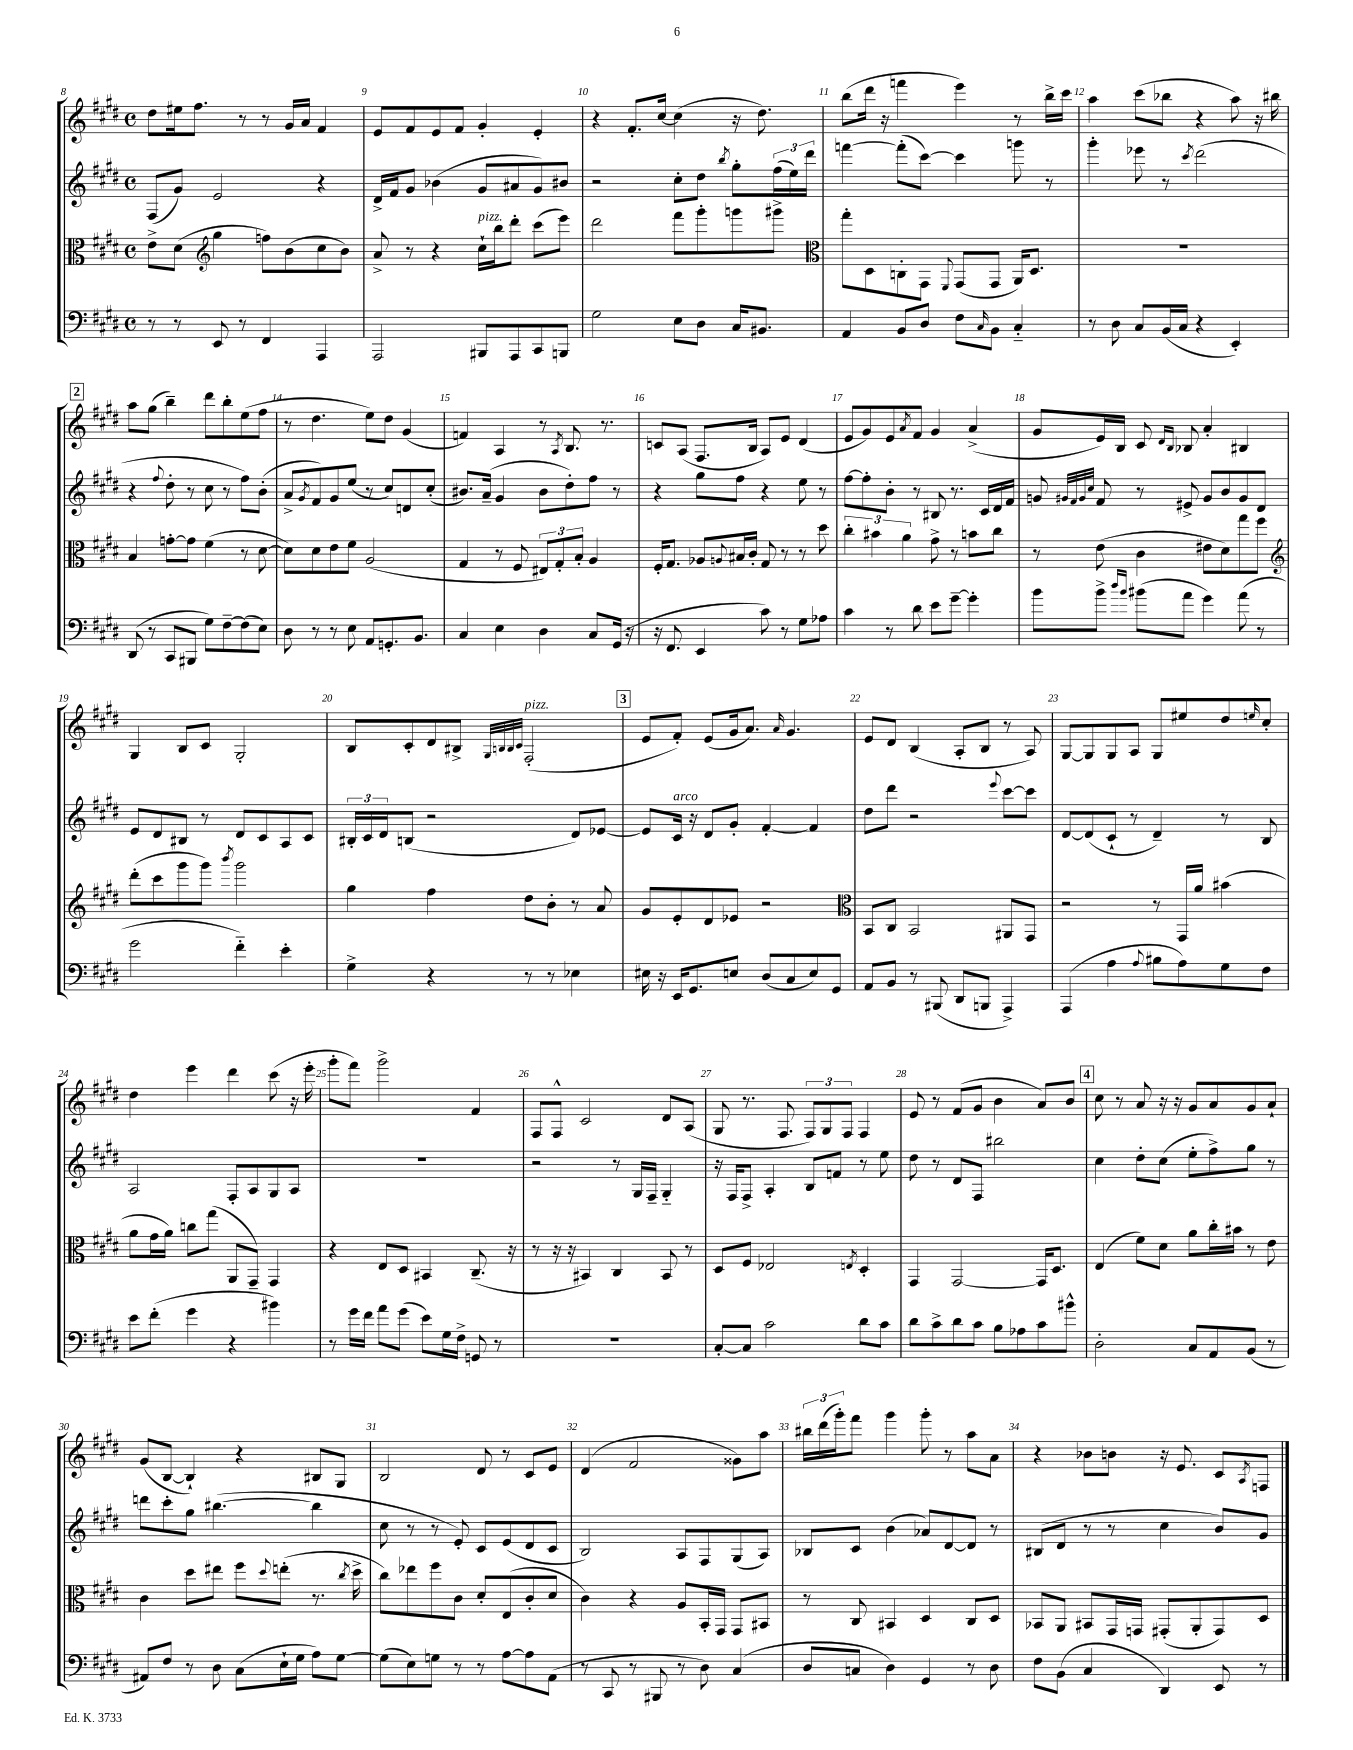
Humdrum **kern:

**kern	**kern	**kern	**kern
*staff4	*staff3	*staff2	*staff1
*clefF4	*clefC3	*clefG2	*clefG2
*k[f#c#g#d#]	*k[f#c#g#d#]	*k[f#c#g#d#]	*k[f#c#g#d#]
*M4/4	*M4/4	*M4/4	*M4/4
*met(c)	*met(c)	*met(c)	*met(c)
8r	8e^	(8F#	8dd#
8r	(8d#	8g#)	16ee#
.	.	.	8.ff#
*	*clefG2	*	*
8EE	4gg#	2e	.
8r	.	.	8r
4FF#	8ff)	.	8r
.	(8b	.	16g#
.	.	.	16a
4AAA	8cc#	4r	4f#
.	8b)	.	.
=	=	=	=
2AAA	8a^	16d#^	8e
.	.	16f#	.
.	8r	8g#	8f#
.	4r	(4b-	8e
.	.	.	8f#
8BBB#	16cc#`	8g#	4g#'
.	16bb	.	.
8AAA	8ddd#'	8a#	.
8CC#	(8ccc#	8g#)	4e'
8BBB	8eee)	8b#	.
=	=	=	=
2G#	2ddd#	2r	4r
.	.	.	8.f#'
.	.	.	[16cc#
8E	8fff#	8cc#'	(4cc#]
8D#	8ggg#'	8dd#	.
.	.	8qbb	.
16C#	8ggg	8gg#'	16r
8.BB#	.	.	8.dd#)
.	8ggg#^	(24ff#	.
.	.	24ee)	.
.	.	24ddd#	.
=	=	=	=
*	*clefC3	*	*
4AA	8gg#'	[4fff	(8bb
.	8D#	.	16ddd#
.	.	.	16r
8BB	8C'	(8fff']	4fff
8D#	8GG#	[8ccc#)	.
.	8qqFF#	.	.
8F#	(8GG#	4ccc#]	4eee)
16qqC#	.	.	.
8BB	8GG#	.	.
4C#'~	16AA)	8ggg	8r
.	8.D#	.	.
.	.	8r	16bb^
.	.	.	16ccc#
=	=	=	=
8r	1r	4ggg#'	4aa
8D#	.	.	.
8C#	.	8eee-	(8ccc#
(16BB	.	8r	8bb-
16C#	.	.	.
.	.	8qccc#	.
4r	.	(2ddd#	4r
4EE')	.	.	8aa)
.	.	.	16r
.	.	.	16bb#
=	=	=	=
(8DD#	4B	4r	8aa
8r	.	.	(8gg#
.	.	8qqff#	.
8CC#	[8g'	8dd#'	4bb~)
8BBB#	8g]	8r	.
8G#)	(4f#	8cc#	8ddd#
[8F#~	.	8r	8bb'
(8F#]	8r	8ff#)	(8ee
8E)	[8d#	(8b'	8ff#
=	=	=	=
8D#	8d#])	8a^	8r
.	.	8qg#	.
8r	8d#	8f#)	4.dd#
8r	8e	8g#	.
8E	8f#	(8ee	.
8AA	(2A	8r	8ee)
8.GG'	.	8cc#)	8dd#
.	.	8d	(4g#
8.BB	.	.	.
.	.	(8cc#'	.
=	=	=	=
4C#	4G#	8.b#)	4f)
.	.	(16a~	.
4E	8r	4g#	4A
.	8F#	.	.
4D#	12E#)	8b#	8r
.	12G#'	.	.
.	.	.	8qA
.	.	8dd#')	8.B
.	12B'	.	.
8C#	4A	8ff#	.
.	.	.	8.r
(16GG#	.	8r	.
16r	.	.	.
=	=	=	=
16r	16F#'	4r	8c
8.FF#	8.G#	.	.
.	.	.	(8A
4EE	8A-	8gg#	8.F#
.	8qqA	.	.
.	16B#	8ff#	.
.	16c#'	.	16B
8c#)	8G#	4r	8A)
8r	8r	.	8e
8G#	8r	8ee	(4d#
8A-	8dd#	8r	.
=	=	=	=
4c#	6cc#'	[8ff#	8e
.	.	8ff#']	8g#)
.	6b#	.	.
8r	.	8b'	8e
.	6a	.	.
.	.	.	8qa
8d#	.	8r	8f#
8e	8g#^	8B#	4g#
[8g#~	8r	8.r	.
4g#']	8b	.	(4a^
.	.	16c#	.
.	8cc#	16d#	.
.	.	16f#	.
=	=	=	=
8b	8r	8g	8g#
.	.	32qqg#	.
.	.	32qqf#	.
.	.	32qqg#	.
.	.	32qqcc#	.
8b^	(8e	8f#	16e)
.	.	.	16B
16qqdd#	.	.	.
16qqb	.	.	.
(8b#	4c#	8r	8c#
.	.	.	16qqd#
.	.	.	16qqB
8a	.	8e#^	8B-
4g#)	8e#	8g#	4a'
.	8d#)	8b	.
(8a	8gg#	8g#	4B#
8r	8ff#	8d#	.
=	=	=	=
*	*clefG2	*	*
2g#	(8ddd#'	8e	4G#
.	8ccc#	8d#	.
.	8ggg#	8B#	8B
.	8ggg#)	8r	8c#
.	8qbbb	.	.
4f#'~)	2ggg#	8d#	2G#'
.	.	8c#	.
4e'	.	8A	.
.	.	8c#	.
=	=	=	=
4G#^	4gg#	24B#'	8B
.	.	24c#	.
.	.	24d#	.
.	.	(8B	8c#'
4r	4ff#	2r	8d#
.	.	.	8B#^
.	.	.	32qqG#
.	.	.	32qqB
.	.	.	32qqB
.	.	.	32qqc#
8r	8dd#	.	(2F#'
8r	8b'	.	.
4E-	8r	8d#)	.
.	8a	[8e-	.
=	=	=	=
16E#	8g#	8e-]	8e
16r	.	.	.
16EE	8e'	16c#	8f#')
8.GG#	.	16r	.
.	8d#	8d#	(8e
8E	8e-	8g#'	16g#
.	.	.	8.a)
(8D#	2r	[4f#'	.
.	.	.	16qqa
8C#	.	.	4.g#
8E)	.	4f#]	.
8GG#	.	.	.
=	=	=	=
*	*clefC3	*	*
8AA	8BB	8dd#	8e
8BB	8C#	8ddd#	8d#
8r	2BB	2r	(4B
(8BBB#	.	.	.
8DD#	.	.	8A'
8BBB	.	.	8B
.	.	8qqeee	.
4AAA^)	8AA#	[8ccc#	8r
.	8GG#	8ccc#]	8A)
=	=	=	=
(4AAA	2r	[8d#	[8G#
.	.	(8d#]	8G#]
4A	.	8c#`	8G#
.	.	8r	8A
8qqA	.	.	.
8B#	8r	4d#~)	8G#
8A)	16GG#	.	8ee#
.	16a	.	.
8G#	(4b#	8r	8dd#
.	.	.	16qqee
8F#	.	8B	8cc#'
=	=	=	=
8e	8a	2A	4dd#
(8f#'	16g#	.	.
.	16a)	.	.
4g#	8cc	.	4eee
.	(8gg#	.	.
4r	8AA	8F#'	4ddd#
.	8GG#~)	8A	.
4b#)	4GG#	8G#	(8ccc#
.	.	8A	16r
.	.	.	16eee'
=	=	=	=
8r	4r	1r	8ggg#'
16g#	.	.	8fff#)
16f#	.	.	.
8a	8E	.	2ggg#^
(8g#	8D#	.	.
8e)	4BB#	.	.
16G#	.	.	.
16F#^	.	.	.
8GG	(8.C#~	.	4f#
8r	.	.	.
.	16r	.	.
=	=	=	=
1r	8r	2r	8F#
.	16r	.	8F#^^
.	16r	.	.
.	4BB#)	.	2c#
.	4C#	8r	.
.	.	16G#	.
.	.	16F#~	.
.	8BB#	4G#'~	8d#
.	8r	.	(8A
=	=	=	=
[8C#'	8D#	16r	8G#
.	.	16F#	.
8C#]	8F#	8F#^	8.r
2c#	2E-	4A'	.
.	.	.	8.F#
.	.	8B	12F#)
.	.	.	12G#
.	.	8f	.
.	.	.	12F#
.	8qE	.	.
8d#	4D#'	8r	4F#
8c#	.	8ee	.
=	=	=	=
8d#	4GG#	8dd#	8e
8c#^	.	8r	8r
8d#	[2GG#	8d#	(8f#
8c#	.	8F#	8g#
8B	.	2bb#	4b
8A-	.	.	.
8c#	16GG#]	.	8a)
.	8.D#	.	.
8b#^^	.	.	8b
=	=	=	=
2D#'	(4E	4cc#	8cc#
.	.	.	8r
.	8f#)	8dd#'	8a
.	8d#	(8cc#	16r
.	.	.	16r
8C#	8a	8ee'	8g#
8AA	16cc#'	8ff#^)	8a
.	16b#	.	.
(8BB	8r	8gg#	8g#
8r	8e	8r	8a`
=	=	=	=
8AA#)	4c#	8ddd	(8g#
8F#	.	8ccc#'	[8B
8r	8dd#	8gg#	4B`])
8D#	8ee#	([4.bb#	.
(8C#	8ff#	.	4r
.	8qqdd#	.	.
16E`	(8ee'	.	.
16G#	.	.	.
8A)	8.r	4bb#]	8B#
[8G#	.	.	8G#
.	8qcc#	.	.
.	16dd#^	.	.
=	=	=	=
(8G#]	8cc#)	8cc#	2B
8E)	8ee-	8r	.
8G	8ff#	8r	.
8r	8c#	8e')	.
8r	8d#'	8c#	8d#
[8A	(8E	(8e	8r
8A]	8c#'	8d#	8c#
(8AA	8d#	8c#	8e
=	=	=	=
8r	4c#)	2B)	(4d#
8CC#	.	.	.
8r	4r	.	2f#
8BBB#	.	.	.
8r	8A	8A	.
8D#)	16BB'	8F#	.
.	16GG#	.	.
(4C#	8GG#	(8G#	8g##)
.	8BB#	8A)	8aa
=	=	=	=
8D#	8r	8B-	24bb#
.	.	.	(24ddd#
.	.	.	24ggg#')
8C	8C#	8c#	8fff#
4D#)	4BB#	(4b	4ggg#
4GG#	4D#	8a-)	8ggg#'
.	.	[8d#	8r
8r	8C#	8d#]	8aa
8D#	8D#	8r	8a
=	=	=	=
8F#	8BB-	(8B#	4r
(8BB	8AA	8d#	.
4C#	8BB#	8r	8b-
.	16GG#	8r	8b
.	16GG	.	.
4DD#)	(8GG#'	4cc#	16r
.	.	.	8.e
.	8AA'	.	.
8EE	8GG#)	8b)	8c#
.	.	.	8qA
8r	8D#	8g#	8F
==	==	==	==
*-	*-	*-	*-
